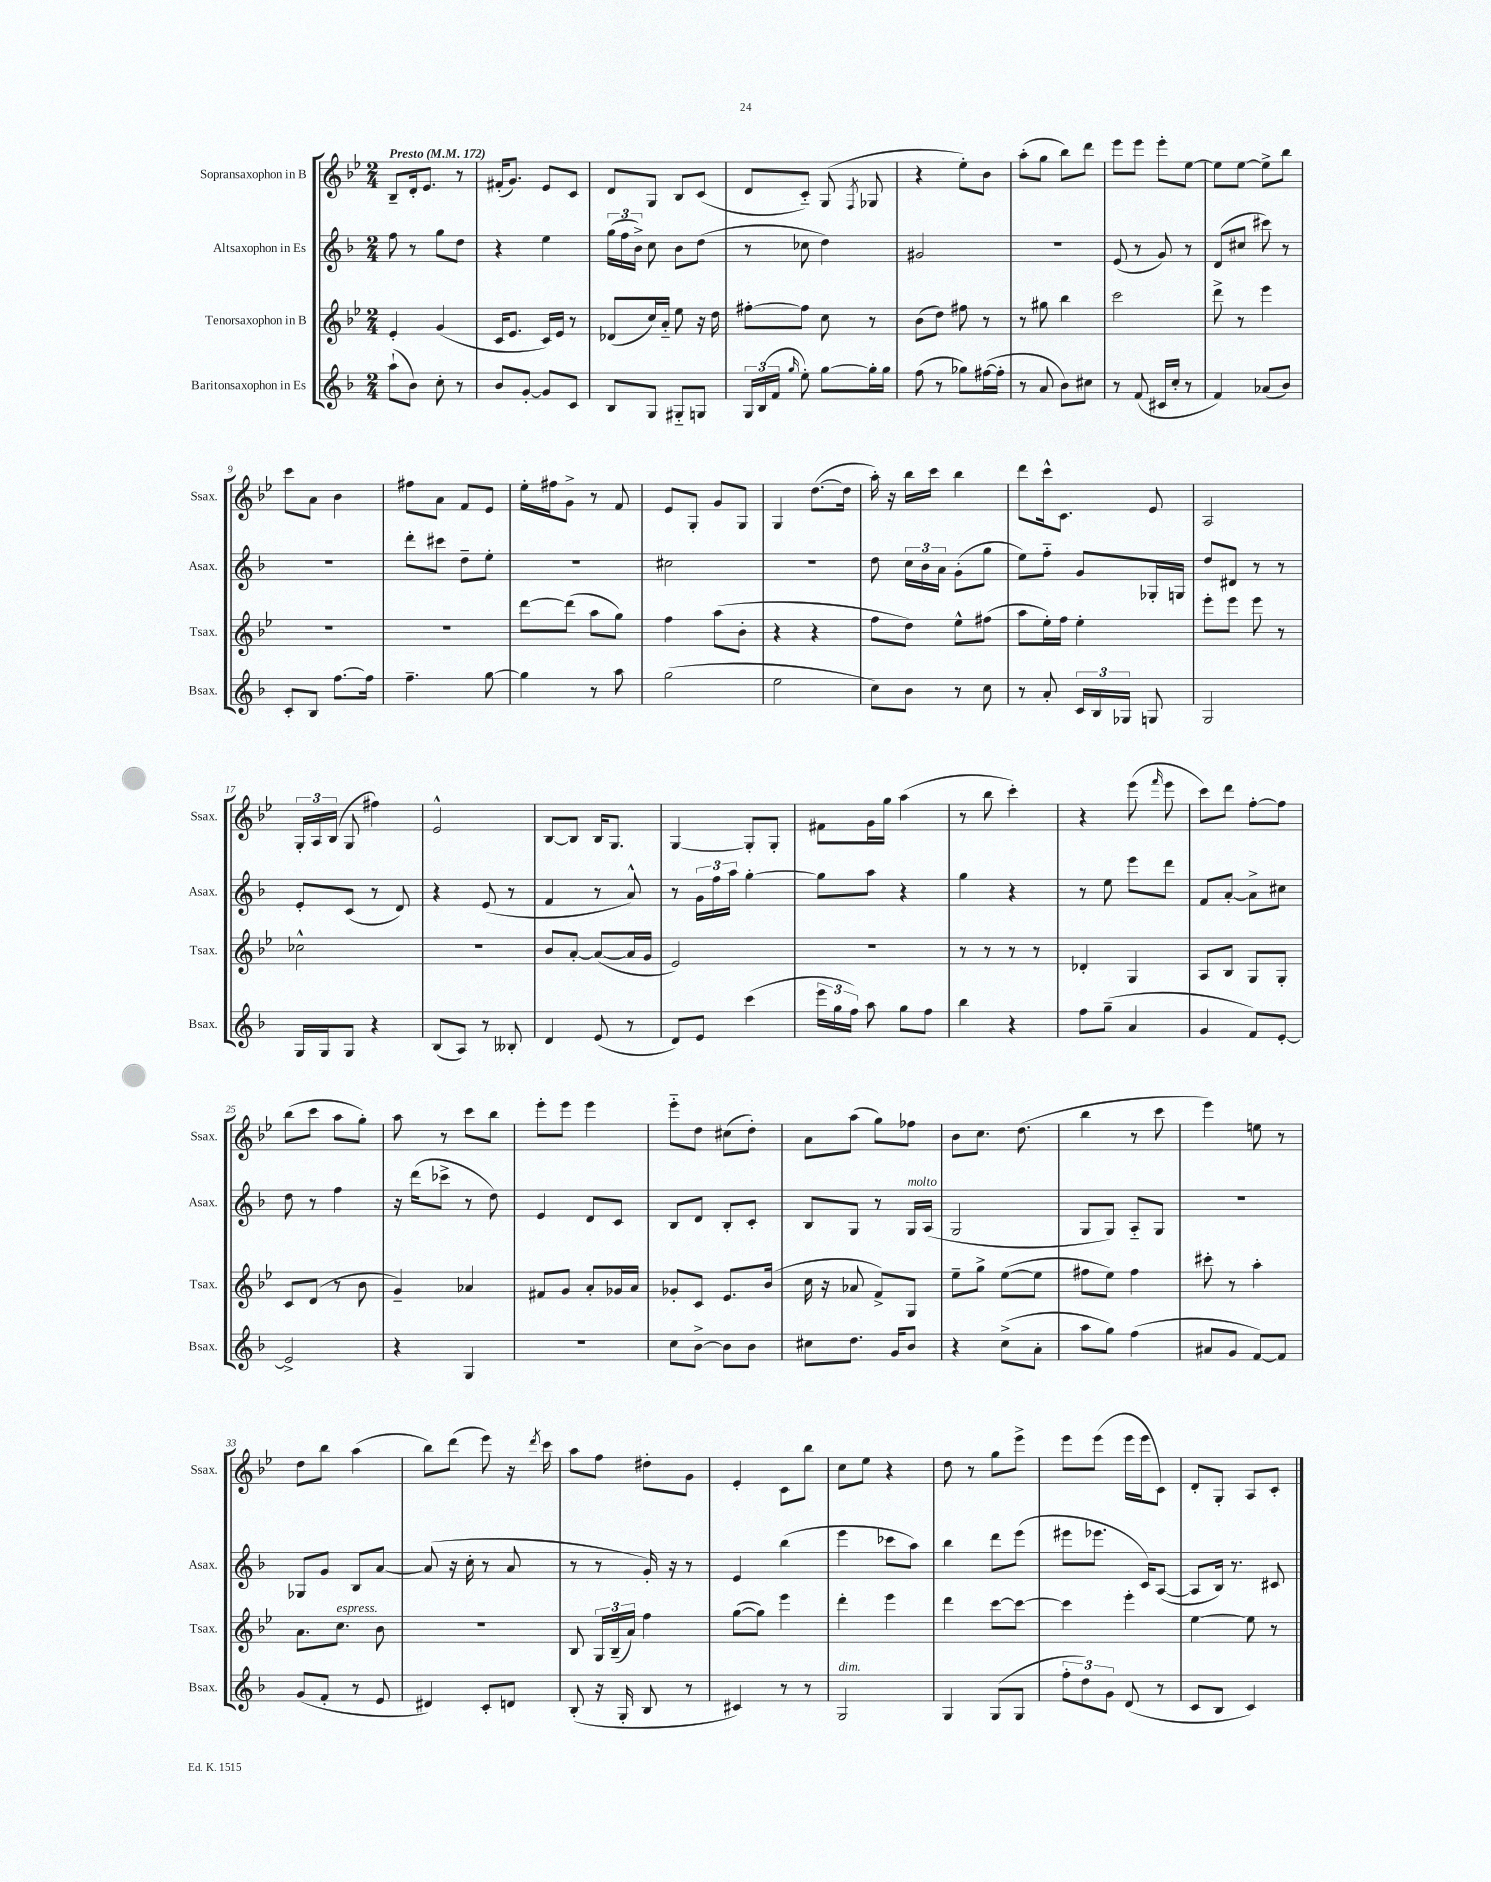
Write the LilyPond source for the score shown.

<<
\new StaffGroup <<
\new Staff = "s0" \with { instrumentName = "Sopransaxophon in B" shortInstrumentName = "Ssax." } {
    \clef treble \key bes \major \numericTimeSignature \time 2/4 \tempo "Presto" 4 = 172
    \autoBeamOff bes8[-- d'16-. ees'8.] r8 |
    fis'16[-.( g'8.]) ees'8[ c'8] |
    d'8[ g8] bes8[ c'8]( |
    d'8[ c'8]-_) g8( \acciaccatura { f8 } ges8 |
    r4 ees''8[-.) bes'8] |
    a''8[-.( g''8] bes''8[) d'''8] |
    ees'''8[ ees'''8] ees'''8[-. ees''8]~ |
    ees''8[ ees''8]~ ees''8[-> bes''8] |
    c'''8[ a'8] bes'4 |
    fis''8[ a'8] f'8[ ees'8] |
    ees''16[-. fis''16 g'8]-> r8 f'8 |
    ees'8[ g8]-. g'8[ g8] |
    g4 d''8.[~( d''16] |
    a''16-.) r16 bes''16[ c'''16] bes''4 |
    d'''8[ c'''16-^ c'8.] ees'8 |
    a2 |
    \tuplet 3/2 { g16[-. a16 bes16]( } g8 fis''4) |
    ees'2-^ |
    bes8[~ bes8] bes16[ g8.] |
    g4~ g8[-. g8]-. |
    fis'8[ g'16 g''16] a''4( |
    r8 bes''8 c'''4-.) |
    r4 ees'''8( \grace { f'''16 } ees'''8 |
    c'''8[) d'''8] f''8[~-. f''8] |
    bes''8[( c'''8] a''8[ g''8]-.) |
    a''8 r8 c'''8[ bes''8] |
    ees'''8[-. ees'''8] ees'''4 |
    ees'''8[-_ d''8] cis''8[( d''8]-.) |
    a'8[ a''8]( g''8[) fes''8] |
    bes'8[ c''8.] d''8.( |
    bes''4 r8 c'''8 |
    ees'''4) e''8 r8 |
    d''8[ bes''8] a''4( |
    bes''8[) d'''8]( ees'''8) r16 \acciaccatura { d'''8 } c'''16 |
    a''8[ f''8] dis''8[-. g'8] |
    ees'4-. c'8[ bes''8] |
    c''8[ ees''8] r4 |
    d''8 r8 g''8[ ees'''8]-> |
    ees'''8[ ees'''8]( ees'''16[ ees'''16 c'8]) |
    d'8[-. g8]-. a8[ c'8]-. \bar "|." |
}
\new Staff = "s1" \with { instrumentName = "Altsaxophon in Es" shortInstrumentName = "Asax." } {
    \clef treble \key f \major \numericTimeSignature \time 2/4
    \autoBeamOff f''8 r8 g''8[ d''8] |
    r4 e''4 |
    \tuplet 3/2 { g''16[( f''16 bes'16]->) } c''8 bes'8[ d''8]( |
    r8 ces''8 d''4) |
    gis'2 |
    r2 |
    e'8( r8 g'8) r8 |
    d'8[( cis''8] cis'''8) r8 |
    R2 |
    d'''8[-. cis'''8] d''8[-- e''8]-. |
    r2 |
    cis''2 |
    r2 |
    d''8 \tuplet 3/2 { c''16[ bes'16 a'16] } g'8[-.( g''8] |
    e''8[) f''8]-_ g'8[ ges16-. g16] |
    d''8[ dis'8] r8 r8 |
    e'8[-. c'8]( r8 d'8) |
    r4 e'8( r8 |
    f'4 r8 a'8-^) |
    r8 \tuplet 3/2 { g'16[ f''16 a''16] } g''4~-. |
    g''8[ a''8] r4 |
    g''4 r4 |
    r8 e''8 e'''8[ d'''8] |
    f'8[ a'8]~-. a'8[-> cis''8] |
    d''8 r8 f''4 |
    r16 d'''16[( ces'''8]-> r8 d''8) |
    e'4 d'8[ c'8] |
    bes8[ d'8] bes8[-. c'8]-. |
    bes8[ g8] r8 g16[^\markup { \italic "molto" } a16]( |
    g2 |
    g8[ g8]) a8[-_ g8] |
    R2 |
    ges8[ g'8] bes8[ a'8]~ |
    a'8( r16 c''16-. r8 a'8 |
    r8 r8 g'16-.) r16 r8 |
    e'4 bes''4( |
    e'''4 ces'''8[ a''8]) |
    bes''4 d'''8[ e'''8]( |
    eis'''8[ ees'''8.] c'16[) a8]~( |
    a8[ bes16]) r8. cis'8 \bar "|." |
}
\new Staff = "s2" \with { instrumentName = "Tenorsaxophon in B" shortInstrumentName = "Tsax." } {
    \clef treble \key bes \major \numericTimeSignature \time 2/4
    \autoBeamOff ees'4-. g'4( |
    c'16[ ees'8.] c'16[) ees'16] r8 |
    des'8[( c''16) a'16]-_ ees''8 r16 d''16 |
    fis''8[~-. fis''8] c''8 r8 |
    bes'8[( d''8]) fis''8 r8 |
    r8 gis''8 bes''4 |
    c'''2 |
    d'''8-> r8 ees'''4 |
    r2 |
    R2 |
    d'''8[~ d'''8]( a''8[ g''8]) |
    f''4 a''8[( bes'8]-. |
    r4 r4 |
    f''8[ d''8]) ees''8[-^ fis''8]( |
    a''8[ ees''16-.) f''16] ees''4-. |
    ees'''8[-. ees'''8] ees'''8 r8 |
    ces''2-^ |
    r2 |
    bes'8[ a'8]~-. a'8[~( a'16 g'16] |
    ees'2) |
    r2 |
    r8 r8 r8 r8 |
    des'4-. g4 |
    a8[ bes8] g8[ g8]-. |
    c'8[ d'8]( r8 bes'8 |
    g'4--) aes'4 |
    fis'8[ g'8] a'8[-. ges'16 a'16] |
    ges'8[-. c'8] ees'8.[ bes'16]( |
    c''16 r16 aes'8 f'8[->) g8] |
    ees''8[-- g''8]-> ees''8[~( ees''8] |
    fis''8[ ees''8]) fis''4 |
    cis'''8-. r8 a''4-. |
    a'8.[ c''8.]^\markup { \italic "espress." } bes'8 |
    R2 |
    bes8 \tuplet 3/2 { g16[ bes16--( a'16]) } f''4 |
    g''8[~( g''8]) ees'''4 |
    d'''4-. ees'''4 |
    d'''4 c'''8[~ c'''8]~ |
    c'''4 ees'''4-. |
    ees''4~ ees''8 r8 \bar "|." |
}
\new Staff = "s3" \with { instrumentName = "Baritonsaxophon in Es" shortInstrumentName = "Bsax." } {
    \clef treble \key f \major \numericTimeSignature \time 2/4
    \autoBeamOff a''8[-!( bes'8]) c''8-. r8 |
    bes'8[ g'8]~-. g'8[ c'8] |
    bes8[ g8] gis8[-_ g8] |
    \tuplet 3/2 { g16[ bes16( f'16] } \grace { g''16 } e''8-.) g''8[~ g''16-. g''16] |
    f''8( r8 ges''8[) fis''16~( fis''16]-. |
    r8 a'8 bes'8[) cis''8] |
    r8 f'8( cis'16[ c''16]-. r8 |
    f'4) aes'8[( bes'8]) |
    c'8[-. bes8] f''8.[~ f''16] |
    f''4.-- g''8~ |
    g''4 r8 a''8 |
    g''2( |
    e''2 |
    c''8[) bes'8] r8 c''8 |
    r8 a'8-. \tuplet 3/2 { c'16[ bes16 ges16] } g8 |
    g2 |
    g16[ g16 g8] r4 |
    bes8[( a8]) r8 beses8-. |
    d'4 e'8( r8 |
    d'8[) e'8] c'''4( |
    \tuplet 3/2 { e'''16[ g''16 f''16]) } a''8 g''8[ f''8] |
    bes''4 r4 |
    f''8[ g''8]--( a'4 |
    g'4 f'8[) e'8]~-. |
    e'2-> |
    r4 g4 |
    R2 |
    c''8[ bes'8]~-> bes'8[ bes'8] |
    cis''8[ d''8.] g'16[ bes'8] |
    r4 c''8[->( a'8]-. |
    a''8[ g''8]) f''4( |
    ais'8[ g'8] f'8[~) f'8] |
    g'8[( f'8]-. r8 e'8 |
    dis'4) c'8[-. d'8] |
    bes8-.( r16 g16-. bes8 r8 |
    cis'4) r8 r8 |
    g2^\markup { \italic "dim." } |
    g4 g8[( g8] |
    \tuplet 3/2 { f''8[-. d''8) g'8] } d'8( r8 |
    c'8[ bes8] c'4) \bar "|." |
}
>>
>>
